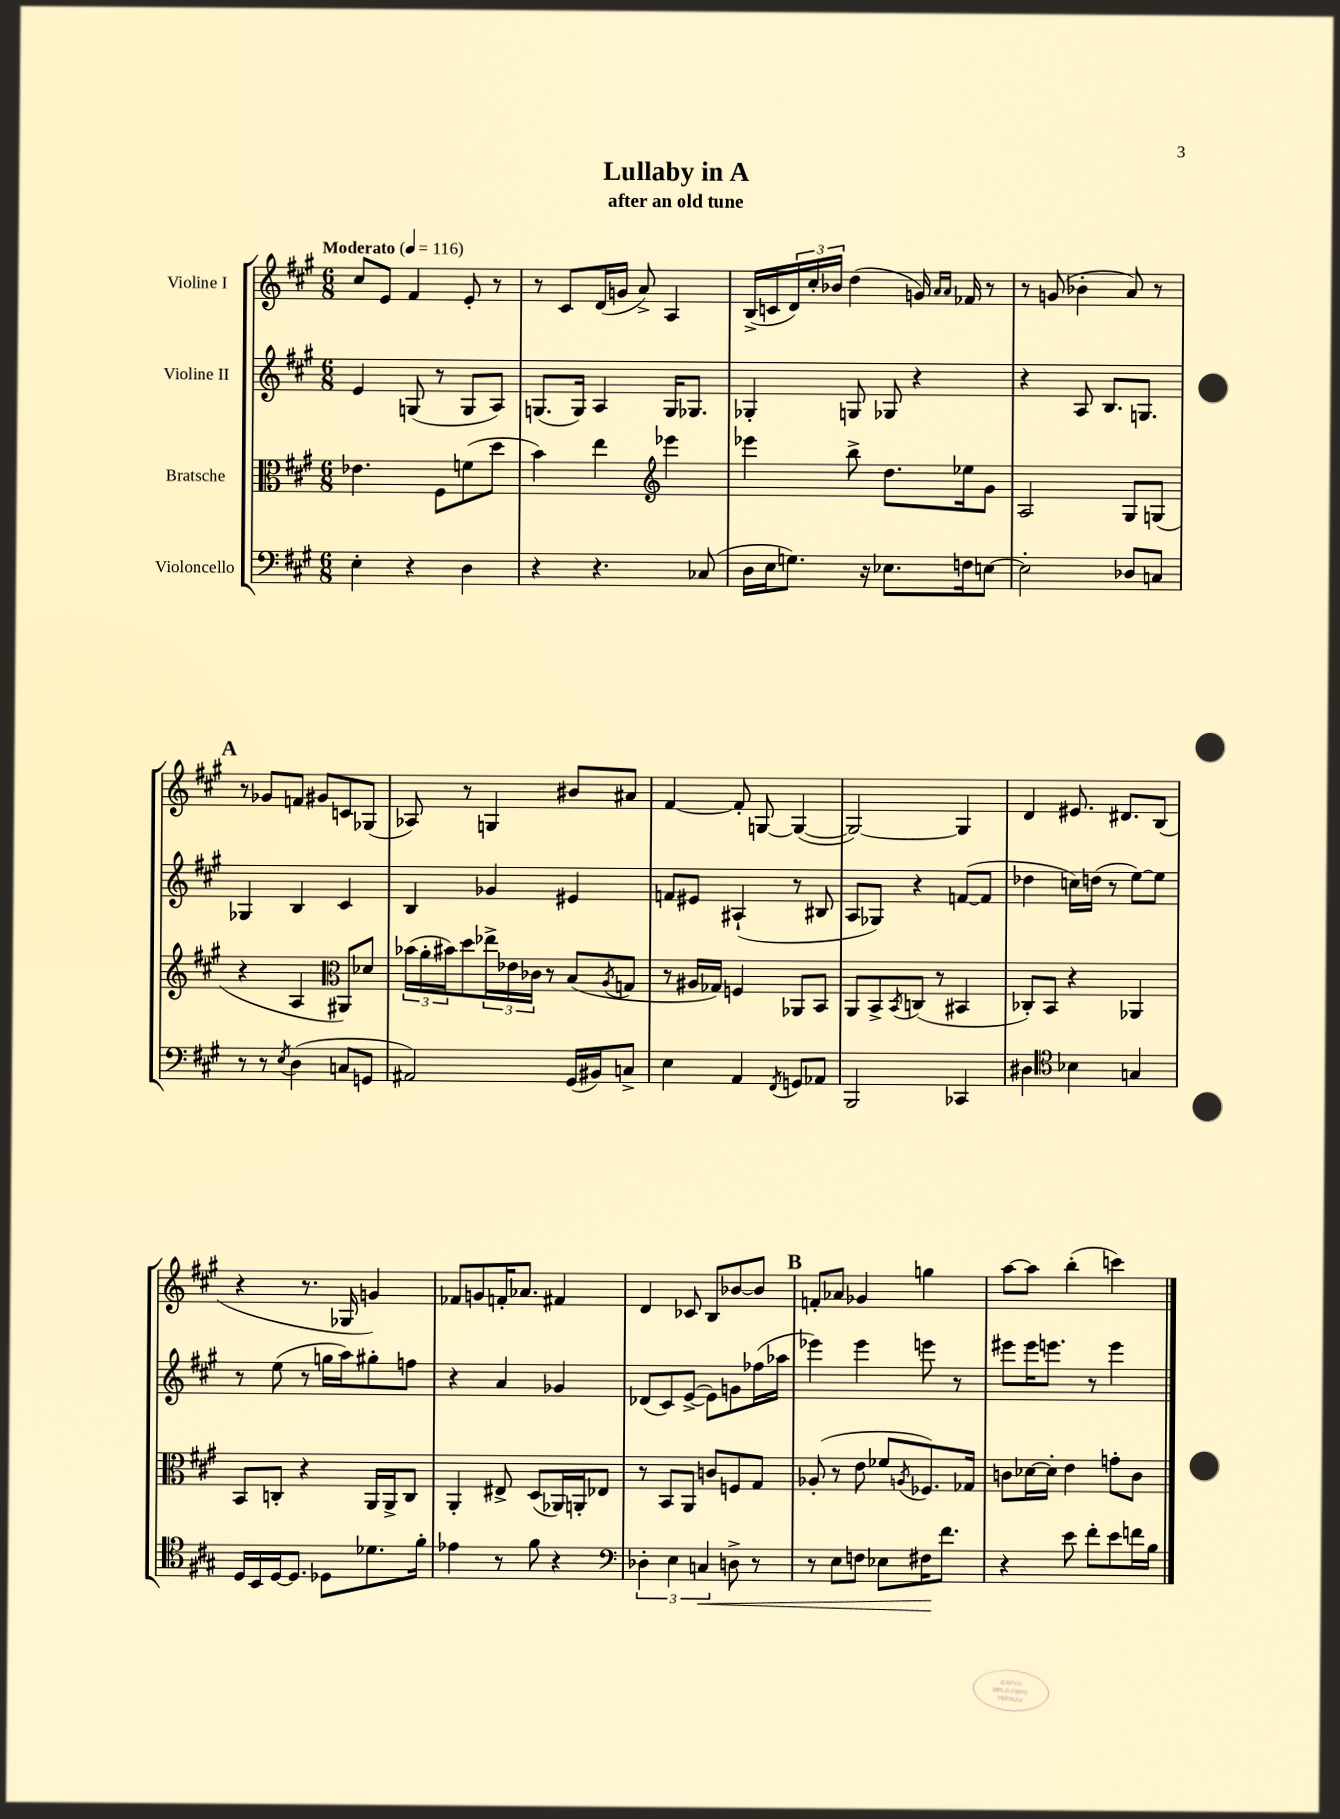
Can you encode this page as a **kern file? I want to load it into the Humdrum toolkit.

**kern	**kern	**kern	**kern
*staff4	*staff3	*staff2	*staff1
*clefF4	*clefC3	*clefG2	*clefG2
*k[f#c#g#]	*k[f#c#g#]	*k[f#c#g#]	*k[f#c#g#]
*M6/8	*M6/8	*M6/8	*M6/8
*MM116	*MM116	*MM116	*MM116
4E'	4.e-	4e	8cc#
.	.	.	8e
4r	.	(8G	4f#
.	8F#	8r	.
4D	(8f	8G	8e'
.	8dd	8A)	8r
=	=	=	=
4r	4b)	(8.G	8r
.	.	.	8c#
.	.	16G)	.
4.r	4ee	4A	(16d
.	.	.	16g
.	.	.	8a^)
*	*clefG2	*	*
.	4eee-	16G	4A
.	.	8.G-	.
(8C-	.	.	.
=	=	=	=
16D	4eee-	4G-'	(16B^
16E	.	.	16c
8.G)	.	.	24d)
.	.	.	24cc#'
.	.	.	24b-
.	8bb^	8G	(4dd
16r	.	.	.
8.E-	8.dd	8G-	.
.	.	4r	16g)
.	.	.	16qqa
.	.	.	16qqa
16F	16ee-	.	16f-
[8E	8g#	.	8r
=	=	=	=
2E']	2A	4r	8r
.	.	.	(8g
.	.	8A	4b-'
.	.	8.B	.
8D-	8G#	.	8a)
.	.	8.G	.
8C	(8G	.	8r
=	=	=	=
8r	4r	4G-	8r
8r	.	.	8g-
8qE	.	.	.
(4D	4A	4B	8f
.	.	.	8g#
*	*clefC3	*	*
8C	8AA#)	4c#	8c
8GG	8d-	.	(8G-
=	=	=	=
2AA#)	(24b-	4B	8A-)
.	24a'	.	.
.	24b#)	.	.
.	8dd	.	8r
.	24ee-^	4g-	4G
.	24e-	.	.
.	24c-	.	.
.	8r	.	.
(16GG#	(8B	4e#	8b#
16BB#)	.	.	.
.	8qA	.	.
8C^	8G	.	8a#
=	=	=	=
4E	8r	8f	[4f#
.	16A#	8e#	.
.	16G-)	.	.
4AA	4F	(4A#`	8f#']
.	.	.	[8G
8qFF#	.	.	.
8GG	8AA-	8r	(4G_
8AA-	8BB	8B#	.
=	=	=	=
2BBB	8AA	8A	2G_)
.	8BB^	8G-)	.
.	8qBB	.	.
.	(8C	4r	.
.	8r	.	.
4CC-	4BB#	([8f	4G]
.	.	8f]	.
=	=	=	=
4D#	8C-')	4dd-	4d
.	8BB	.	.
*clefC4	*	*	*
4B-	4r	16cc)	8.e#
.	.	(16dd	.
.	.	8r	.
.	.	.	8.d#
4G	4AA-	[8ee)	.
.	.	8ee]	(8B
=	=	=	=
16D	8BB	8r	4r
16BB	.	.	.
[16D	8C'	(8ee	.
8.D]	.	.	.
.	4r	8r	8.r
8D-	.	16gg	.
.	.	16aa)	16G-
8.d-	16AA	8gg#'	4g)
.	16AA^	.	.
.	8C	8ff	.
16f#'	.	.	.
=	=	=	=
4e-	4AA'	4r	8f-
.	.	.	8g
8r	8E#^	4a	16f'
.	.	.	8.a-
8f#	(8D	.	.
4r	16AA-)	4g-	4f#
.	16AA'	.	.
.	8E-	.	.
=	=	=	=
*clefF4	*	*	*
6D-'	8r	(8d-	4d
.	8BB	8c#)	.
6E	.	.	.
.	8AA	([8e^	8c-
6C	.	.	.
.	8c	8e])	8B
8D^	8F	8g	[8b-
8r	8G#	(16ff-	8b-]
.	.	16aa-	.
=	=	=	=
8r	(8A-'	4eee-)	8f'
8E	8r	.	8a-
8F	8e	4eee-	4g-
8E-	8f-	.	.
.	8qA	.	.
16F#	8.F-)	8eee	4gg
8.f#	.	.	.
.	.	8r	.
.	16G-	.	.
=	=	=	=
4r	8c	8eee#	[8aa
.	[16d-	16eee#	8aa]
.	16d-']	8.eee	.
8e	4e	.	(4bb'
8f#'	.	8r	.
8e	8g'	4eee	4ccc)
16f	8c	.	.
16B	.	.	.
==	==	==	==
*-	*-	*-	*-
